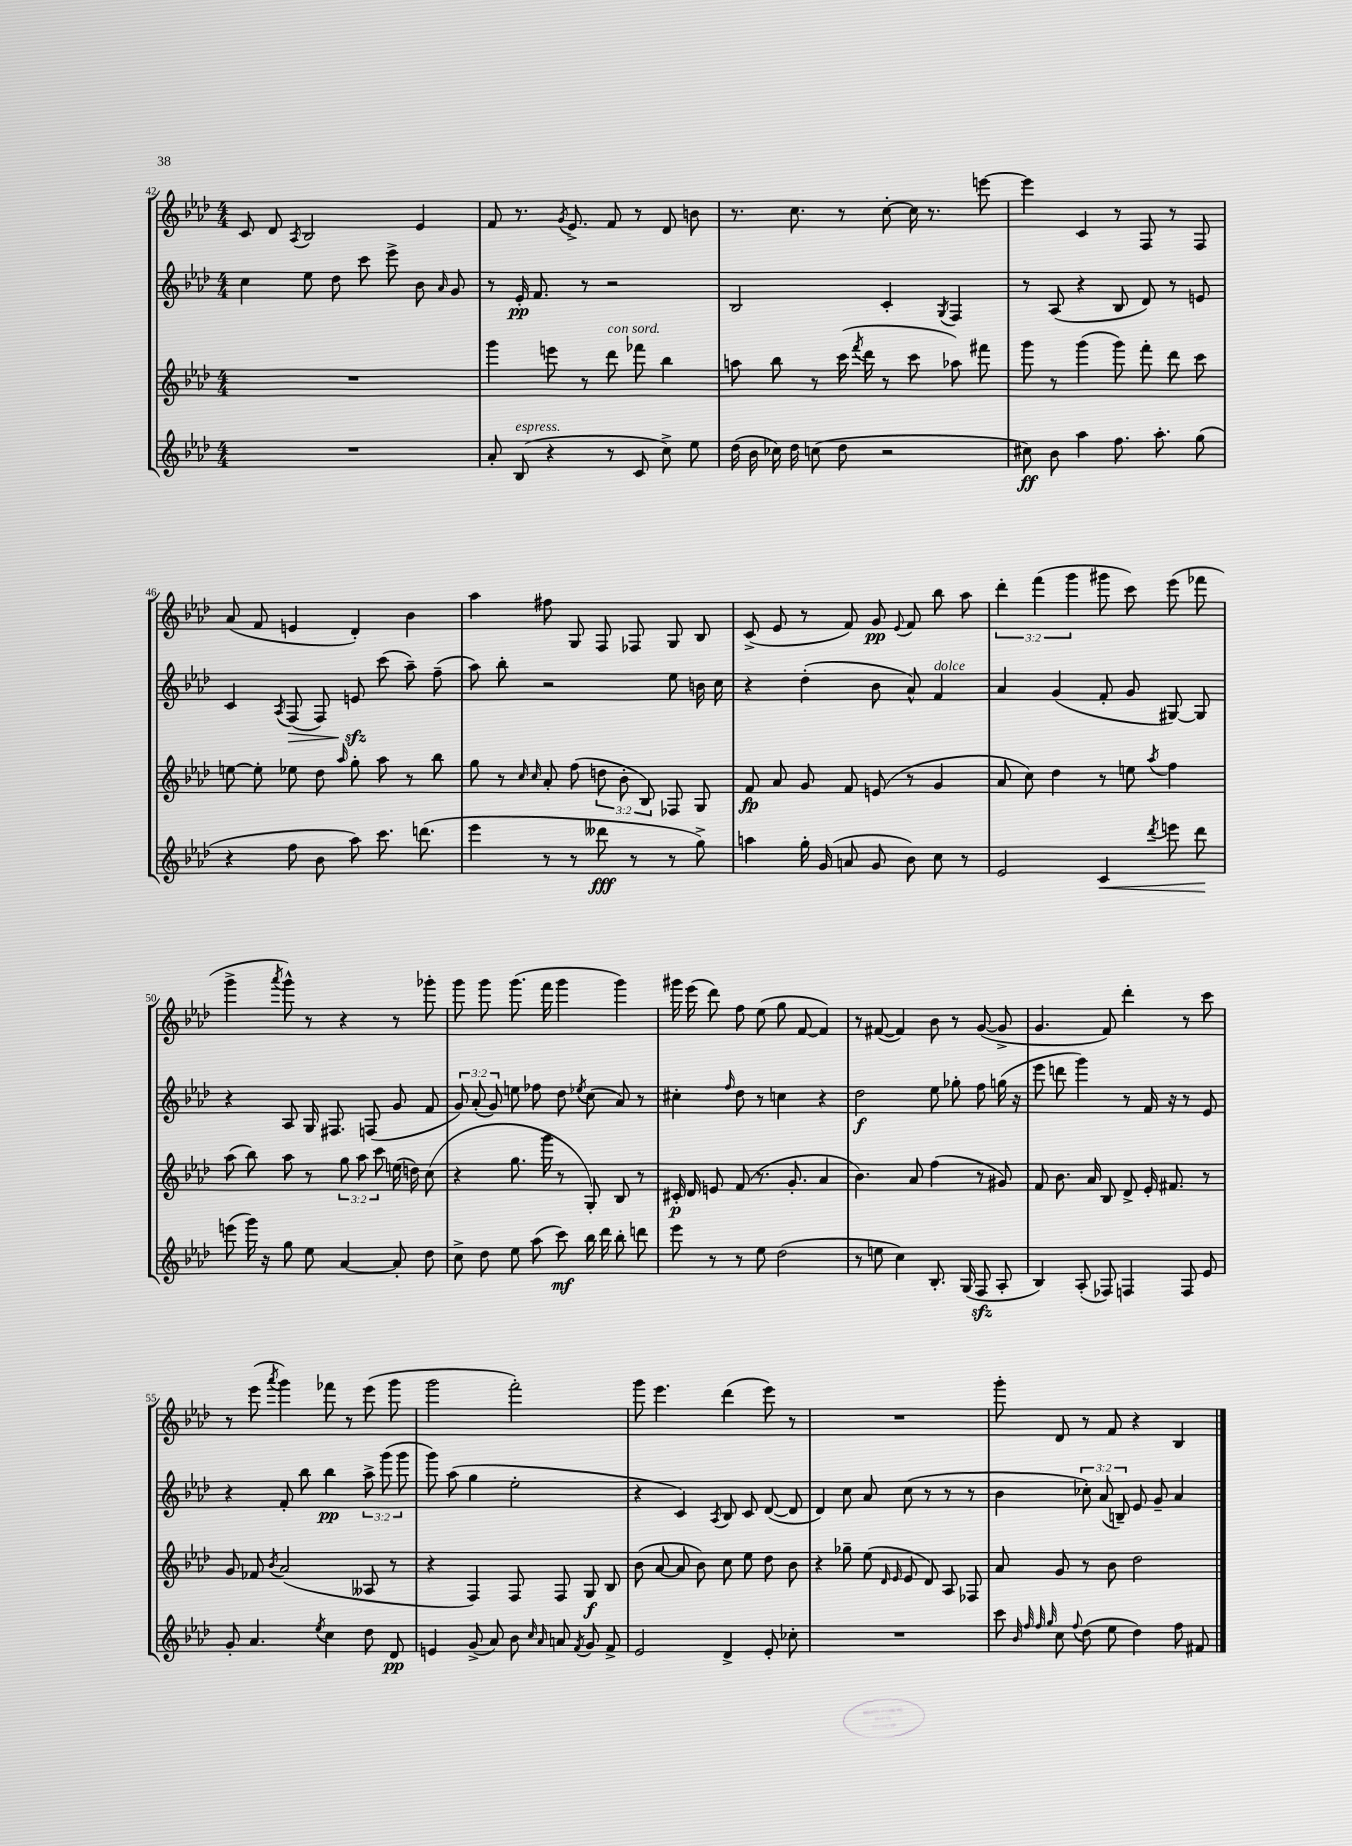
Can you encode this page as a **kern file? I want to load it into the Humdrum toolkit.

**kern	**kern	**kern	**kern
*staff4	*staff3	*staff2	*staff1
*clefG2	*clefG2	*clefG2	*clefG2
*k[b-e-a-d-]	*k[b-e-a-d-]	*k[b-e-a-d-]	*k[b-e-a-d-]
*M4/4	*M4/4	*M4/4	*M4/4
1r	1r	4cc	8c
.	.	.	8d-
.	.	.	8qA-
.	.	8ee-	2B-
.	.	8dd-	.
.	.	8ccc	.
.	.	8eee-^	.
.	.	8b-	4e-
.	.	16qqa-	.
.	.	8g	.
=	=	=	=
8a-'	4ggg	8r	8f
(8B-	.	16e-'	8.r
.	.	8.f	.
4r	8eee	.	.
.	.	.	8qg
.	.	.	8.e-^
.	8r	8r	.
8r	8ddd-	2r	8f
8c	8fff-	.	8r
8cc^)	4bb-	.	8d-
8ee-	.	.	8b
=	=	=	=
(16dd-	8aa	2B-	8.r
16b-	.	.	.
16cc-)	8bb-	.	.
16dd-	.	.	8.cc
(8cc	8r	.	.
8dd-	(16ccc	.	8r
.	8qfff	.	.
.	16ddd-	.	.
2r	8r	4c'	[8cc'
.	8ccc	.	16cc]
.	.	.	8.r
.	.	8qG	.
.	8aa-)	4F	.
.	8fff#	.	[8eee
=	=	=	=
8cc#)	8ggg	8r	4eee]
8b-	8r	(8A-	.
4aa-	(4ggg	4r	4c
8.ff	8ggg)	8B-	8r
.	8fff'	8d-)	8F
8.aa-'	.	.	.
.	8ddd-	8r	8r
(8gg	8ccc	8e	8F
=	=	=	=
4r	[8ee	4c	(8a-
.	8ee']	.	8f
.	.	8qA-	.
8ff	8ee-	(8F	4e
8b-	8dd-	8F)	.
.	16qqaa-	.	.
8aa-)	8gg'	8e	4d-')
8.ccc	8aa-	(8ccc	.
.	8r	8aa-~)	4b-
(8.ddd	.	.	.
.	8bb-	(8ff~	.
=	=	=	=
4eee-	8gg	8aa-)	4aa-
.	8r	8bb-'	.
.	16qqcc	.	.
.	16qqcc	.	.
8r	8a-'	2r	8ff#
8r	(8ff	.	8G
8ddd--	12dd	.	8F
.	12b-'	.	.
8r	.	.	8F-
.	12B-)	.	.
8r	8F-	8ee-	8G
8gg^)	8G	16b	8B-
.	.	16cc	.
=	=	=	=
4aa	8f	4r	(8c^
.	8a-	.	8e-
16gg'	8g	(4dd-'	8r
(16g	.	.	.
8a	8f	.	8f)
8g	(8e	8b-	8g
.	.	.	8qqe-
8b-)	8r	8a-^^)	8f
8cc	4g	4f	8bb-
8r	.	.	8aa-
=	=	=	=
2e-	8a-	4a-	6ddd-'
.	8cc)	.	.
.	.	.	(6fff
.	4dd-	(4g	.
.	.	.	6ggg
4c	8r	8f'	8ggg#
.	8ee	8g	8ccc)
8qddd-	8qaa-	.	.
8eee	4ff	[8G#)	(8eee-
8ddd-	.	8G#]	8fff-
=	=	=	=
(8eee	(8aa-	4r	4ggg^
16ggg)	8bb-)	.	.
16r	.	.	.
.	.	.	8qaaa-
8gg	8aa-	8A-	8ggg^^)
8ee-	8r	16G	8r
.	.	8.F#	.
[4a-	12gg	.	4r
.	12aa-	.	.
.	.	(8F	.
.	12ccc	.	.
8a-']	(16ee	8g	8r
.	16dd)	.	.
8dd-	(8cc	8f	8ggg-'
=	=	=	=
8cc^	4r	12g)	8ggg
.	.	(12a-'	.
8dd-	.	.	8ggg
.	.	12g)	.
8ee-	8.gg	8ee	(8.ggg
(8aa-	.	8ff-	.
.	16ggg	.	16fff
8ccc)	8r	8dd-	4ggg
.	.	8qee-	.
16bb-	8G')	(8cc	.
16ddd-	.	.	.
8bb-'	8B-	8a-)	4ggg)
8ddd	8r	8r	.
=	=	=	=
8eee-	16c#'	4cc#'	16ggg#
.	16d-	.	(16eee-
8r	8e	.	8ddd-)
.	.	16qqff	.
8r	(8f	8dd-	8ff
8ee-	8.r	8r	(8ee-
(2dd-	.	4cc	8gg
.	8.g'	.	.
.	.	.	[8f
.	4a-	4r	4f])
=	=	=	=
8r	4.b-)	2dd-	8r
8ee	.	.	([8f#
4cc)	.	.	4f#])
.	8a-	.	.
8.B-'	(4ff	8ee-	8b-
.	.	8gg-'	8r
(16G	.	.	.
8F	8r	8ff	([8g
8A-'	8g#)	(16gg	8g^]
.	.	16r	.
=	=	=	=
4B-)	8f	8eee-	4.g
.	8.b-	8ddd	.
(8A-'	.	4ggg)	.
.	16a-	.	.
8F-)	8B-	.	8f)
4F	8d-^	8r	4ddd-'
.	16e-'	16f	.
.	8.f#	16r	.
8F	.	8r	8r
8e-	8r	8e-	8ccc
=	=	=	=
8g'	8g	4r	8r
4.a-	8f-	.	(8eee-
.	8qb-	.	8qaaa-
.	(2a-	8f'	4ggg)
.	.	8bb-	.
8qee-	.	.	.
4cc	.	4bb-	8fff-
.	.	.	8r
8dd-	8A--	12aa-^	(8eee-
.	.	(12ggg	.
8d-	8r	.	8ggg
.	.	12ggg	.
=	=	=	=
4e	4r	8ggg)	2ggg
.	.	(8aa-	.
(8g^	4F)	4gg	.
8a-)	.	.	.
8b-	8F	2ee-'	2fff')
16qqcc	.	.	.
16qqa-	.	.	.
8a	8F	.	.
8qf	.	.	.
8g	8G	.	.
8f^	8B-	.	.
=	=	=	=
2e-	(8b-	4r	8ggg
.	[8a-	.	4.eee-
.	8a-]	4c)	.
.	8b-)	.	.
.	.	8qA-	.
4d-^	8cc	8B-	(4ddd-
.	8ee-	8c	.
8e-'	8dd-	([8d-	8eee-)
8cc-'	8b-	8d-]	8r
=	=	=	=
1r	4r	4d-)	1r
.	8gg-~	8cc	.
.	(8ee-	8a-	.
.	16qqd-	.	.
.	16qqe-	.	.
.	8e-	(8cc	.
.	8d-)	8r	.
.	8A-	8r	.
.	8F-	8r	.
=	=	=	=
8ccc	8a-	4b-	8ggg'
32qqb-	.	.	.
32qqff	.	.	.
32qqff	.	.	.
32qqgg	.	.	.
8cc	8g	.	8d-
8qqff	.	.	.
(8dd-	8r	12cc-')	8r
.	.	(12a-	.
8ee-	8b-	.	8f
.	.	12B~)	.
4dd-)	2dd-	8e-	4r
.	.	8g~	.
8ff	.	4a-	4B-
8f#	.	.	.
==	==	==	==
*-	*-	*-	*-
